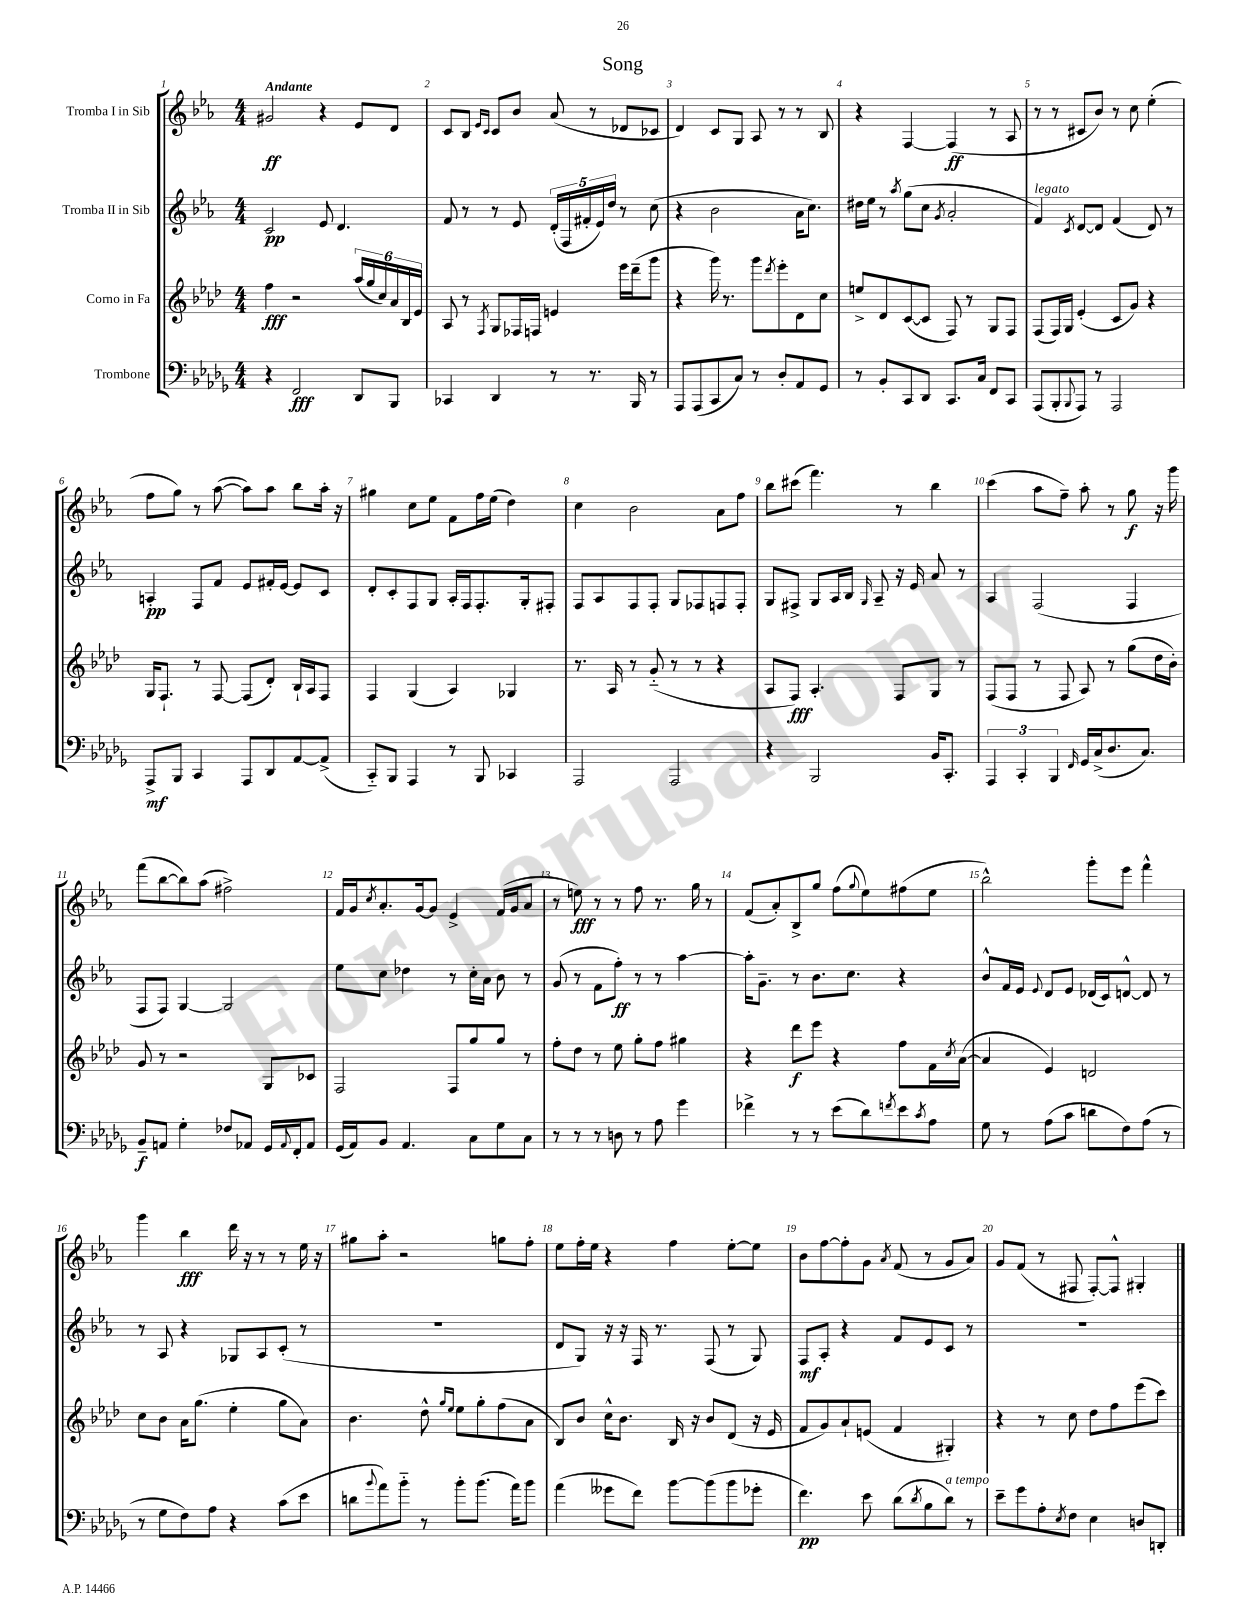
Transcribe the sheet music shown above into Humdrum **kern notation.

**kern	**kern	**kern	**kern
*staff4	*staff3	*staff2	*staff1
*clefF4	*clefG2	*clefG2	*clefG2
*k[b-e-a-d-g-]	*k[b-e-a-d-]	*k[b-e-a-]	*k[b-e-a-]
*M4/4	*M4/4	*M4/4	*M4/4
4r	4ff	2c	2g#
2FF	2r	.	.
.	.	8e-	4r
.	.	4.d	.
8DD-	(24aa-	.	8e-
.	24gg	.	.
.	24cc)	.	.
8BBB-	24a-	.	8d
.	24B-	.	.
.	24e-	.	.
=	=	=	=
4CC-	8A-	8f	8c
.	8r	8r	8B-
.	.	.	16qqe-
.	8qF	.	16qqc
4DD-	8G	8r	8c
.	16F-	8e-	8b-
.	16F	.	.
8r	4e	(20d'	(8a-
.	.	20F	.
.	.	20f#'	.
8.r	.	.	8r
.	.	20e-)	.
.	.	20dd	.
.	16eee-	8r	8d-
16BBB-	(16ddd-~	.	.
8r	8ggg	(8cc	8c-
=	=	=	=
8AAA-	4r	4r	4d)
(8AAA-	.	.	.
8CC	16ggg)	2b-	8c
.	8.r	.	.
8C)	.	.	8G
8r	8ggg	.	8A-
.	8qddd-	.	.
8D-'	8eee-'	.	8r
8AA-	8d-	16a-	8r
.	.	8.cc)	.
8GG-	8cc	.	8B-
=	=	=	=
8r	8ee^	16dd#	4r
.	.	16ee-	.
8BB-'	8d-	8r	.
.	.	8qaa-	.
8CC	([8c	(8gg	[4F
8DD-	8c]	8cc	.
.	.	8qg	.
8.CC	8F)	2a-'	(4F]
.	8r	.	.
16C	.	.	.
8FF	8G	.	8r
8CC	8F	.	8A-
=	=	=	=
(8AAA-	(8F	4f)	8r
8BBB-'	16F)	.	8r
.	16G	.	.
8qqBBB-	.	8qc	.
8AAA-)	(4e-'	[8d	8c#
8r	.	8d]	8b-)
2AAA-	8c	(4f	8r
.	8g)	.	8cc
.	4r	8d)	(4ee-'
.	.	8r	.
=	=	=	=
8AAA-^	16G	4A'	8ff
.	8.F`	.	.
8BBB-	.	.	8gg)
4CC	8r	8F	8r
.	[8F	8f	([8aa-
8AAA-	(8F]	8e-	8aa-])
8DD-	8d-')	16f#'	8aa-
.	.	[16e-	.
[8AA-	16B-`	8e-]	8bb-
.	16A-	.	.
(8AA-^]	8F	8c	16aa-'
.	.	.	16r
=	=	=	=
8CC'~)	4F	8d'	4gg#
8BBB-	.	8c'	.
4AAA-	(4G	8F	8cc
.	.	8G	8ee-
8r	4A-)	16A-'	8f
.	.	16F	.
8BBB-	.	8.F'	16ff
.	.	.	(16ee-
4CC-	4G-	.	4dd)
.	.	16G'	.
.	.	8F#'	.
=	=	=	=
2AAA-	8.r	8F	4cc
.	.	8A-	.
.	16A-	.	.
.	8r	8F	2b-
.	(8g'~	8F'	.
2AAA-	8r	8G	.
.	8r	8F-	.
.	4r	8F	8a-
.	.	8F'	8ff
=	=	=	=
4r	8A-	8G	8bb-
.	8F)	8F#^	(8ccc#
2BBB-	4.A-'	8G	4.fff)
.	.	16A-	.
.	.	16B-	.
.	.	16qqG	.
.	.	8A-~	.
.	8F	16r	8r
.	.	16e-	.
16BB-	8G	8a-	4bb-
8.CC'	.	.	.
.	8r	8r	.
=	=	=	=
6AAA-	(8F	4A-	(4ccc
.	8F	.	.
6CC'	.	.	.
.	8r	(2F	8aa-
6BBB-	.	.	.
.	8F	.	8ff~)
16qqFF	.	.	.
16GG-	8A-)	.	8aa-'
(16C^	.	.	.
8.D-	8r	.	8r
.	(8gg	4F	8gg
8.C)	.	.	.
.	16dd-	.	16r
.	16b-')	.	16ggg
=	=	=	=
8BB-~	8g	8F	(8fff
8AA	8r	8F)	[8bb-
4G-'	2r	[4G	8bb-])
.	.	.	(8aa-
8F-	.	2G]	2ff#^)
8AA-	.	.	.
16GG-	8G	.	.
8qqAA-	.	.	.
16FF'	.	.	.
8AA-	8c-	.	.
=	=	=	=
(16GG-	2F	8ee-	16f
16AA-)	.	.	16g
.	.	.	8qcc
8BB-	.	8cc	8.a-'
4.AA-	.	4dd-	.
.	.	.	[16g
.	.	.	8g]
.	8F	8r	4e-^
8C	8gg	16cc'	.
.	.	16a-	.
8G-	8gg	8b-	(16f
.	.	.	16g
8C	8r	8r	8a-
=	=	=	=
8r	8ff'	(8g	8r
8r	8dd-	8r	8ee)
8r	8r	8f	8r
8D	8ee-	8ff')	8r
8r	8gg'	8r	8ff
8A-	8ff	8r	8.r
4g-	4gg#	[4aa-	.
.	.	.	16gg
.	.	.	8r
=	=	=	=
4f-^	4r	16aa-']	(8f
.	.	8.g~	.
.	.	.	8a-')
8r	8ddd-	8r	8B-^
8r	8eee-	8.b-	8gg
(8e-	4r	.	(8ff
.	.	8.cc	.
.	.	.	8qqgg
8d-)	.	.	8ee-)
8qf	.	.	.
8e-	8ff	4r	(8ff#
8qc	.	.	.
8A-	16f	.	8ee-
.	8qcc	.	.
.	([16a-	.	.
=	=	=	=
8G-	4a-]	8b-^^	2bb-^^)
8r	.	16f	.
.	.	16e-	.
.	.	8qqe-	.
(8A-	4e-)	8d	.
8c	.	8e-	.
8d	2d	(16d-	8ggg'
.	.	16c)	.
8F)	.	[8d^^	8eee-
(8A-	.	8d]	4fff^^
8r	.	8r	.
=	=	=	=
8r	8cc	8r	4ggg
8G-	8b-	8A-	.
8F)	16a-	4r	4bb-
.	(8.gg	.	.
8A-	.	.	.
4r	4ee-'	8G-	16ddd
.	.	.	16r
.	.	8A-	8r
(8c	8gg	(8c'	8r
8e-	8a-)	8r	16ee-
.	.	.	16r
=	=	=	=
8d	4.b-	1r	8gg#
8qqb-	.	.	.
8a-)	.	.	8aa-'
8b-'~	.	.	2r
8r	8dd-^^	.	.
.	16qqgg	.	.
.	16qqee-	.	.
8b-'	8ee-	.	.
(8.b-	8gg'	.	.
.	(8ff	.	8gg
16a-)	.	.	.
8b-	8a-	.	8ff'
=	=	=	=
(4a-	8B-)	8d	8ee-
.	8b-	8G)	16ff'
.	.	.	16ee-
8g--	16cc^^	16r	4r
.	8.b-	16r	.
8f)	.	16F	.
.	.	8.r	.
[8b-	16B-	.	4ff
.	16r	.	.
(8b-]	8b-	(8F	.
8b-	(8d-	8r	[8ee-'
8g-'	16r	8G)	8ee-]
.	16e-	.	.
=	=	=	=
4.f)	8f	8F	8b-
.	8g)	8A-'	[8ff
.	8a-`	4r	8ff']
8e-	(8e	.	8g
.	.	.	8qa-
(8d-	4f	8f	(8f
8qd-	.	.	.
8B-	.	8e-	8r
8d-)	4G#')	8c	8g
8r	.	8r	8a-)
=	=	=	=
8e-~	4r	1r	8g
8g-	.	.	(8f
8A-'	8r	.	8r
8qE-	.	.	.
8F	8cc	.	8F#
4E-	8dd-	.	[8F#')
.	8ff	.	8F#^^]
8D	(8eee-	.	4G#'
8DD'	8ccc)	.	.
==	==	==	==
*-	*-	*-	*-
